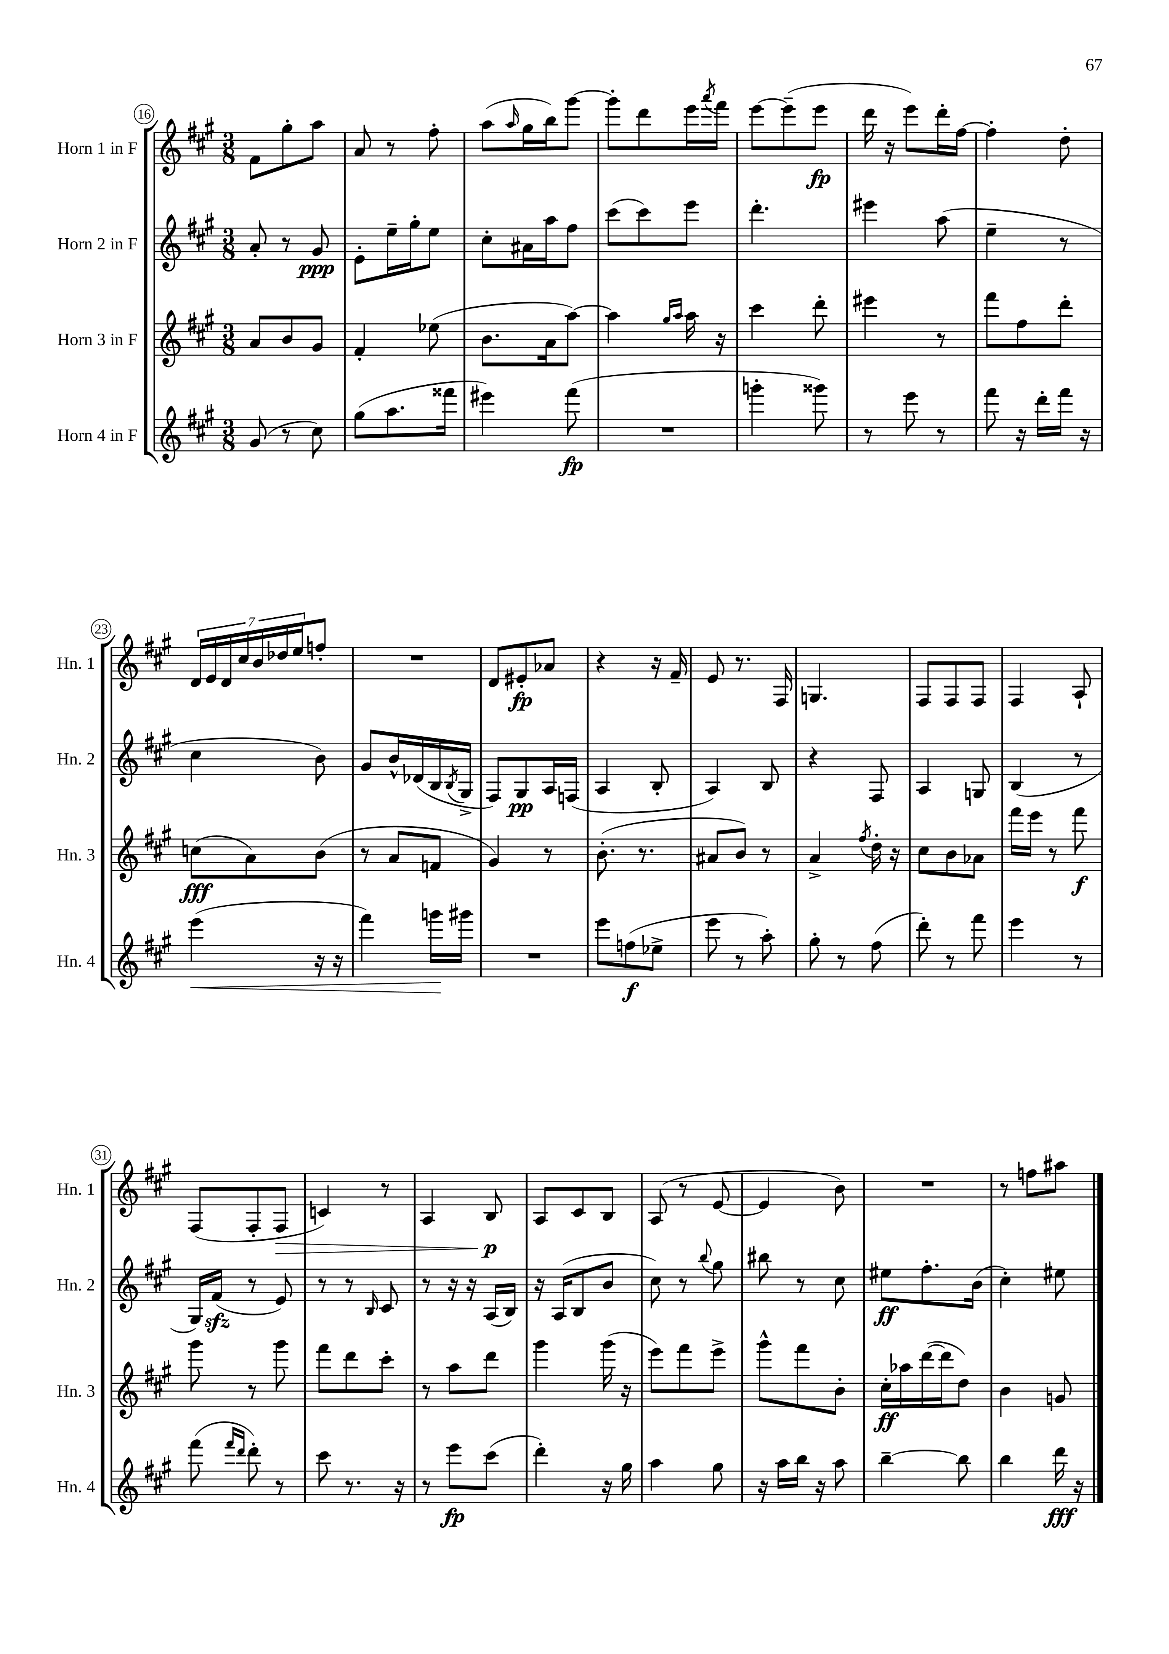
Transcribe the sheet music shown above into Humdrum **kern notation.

**kern	**kern	**kern	**kern
*staff4	*staff3	*staff2	*staff1
*clefG2	*clefG2	*clefG2	*clefG2
*k[f#c#g#]	*k[f#c#g#]	*k[f#c#g#]	*k[f#c#g#]
*M3/8	*M3/8	*M3/8	*M3/8
(8g#	8a	8a'	8f#
8r	8b	8r	8gg#'
8cc#)	8g#	8g#	8aa
=	=	=	=
(8gg#	4f#'	8e'	8a
8.aa	.	16ee~	8r
.	.	16gg#'	.
.	(8ee-	8ee	8ff#'
16fff##	.	.	.
=	=	=	=
4eee#)	8.b	8cc#'	(8aa
.	.	.	16qqaa
.	.	16a#	16gg#
.	16a	16aa	16bb)
(8fff#	[8aa)	8ff#	[8ggg#
=	=	=	=
4.r	4aa]	(8ccc#	8ggg#']
.	.	8ccc#)	8ddd
.	16qqgg#	.	.
.	16qqaa	.	.
.	16aa	8eee	16eee
.	.	.	8qaaa
.	16r	.	16fff#
=	=	=	=
4ggg'	4ccc#	4.ddd'	[8eee
.	.	.	(8eee~]
8ggg##)	8ddd'	.	8eee
=	=	=	=
8r	4eee#	4eee#	16ddd
.	.	.	16r
8eee	.	.	8eee)
8r	8r	(8aa	16ddd'
.	.	.	[16ff#
=	=	=	=
8fff#	8fff#	4ee~	4ff#']
16r	8ff#	.	.
16ddd'	.	.	.
16fff#	8ddd'	8r	8dd'
16r	.	.	.
=	=	=	=
(4eee	(8cc	4cc#	28d
.	.	.	28e
.	.	.	28d
.	.	.	28cc#
.	8a)	.	.
.	.	.	28b
.	.	.	28dd-
.	.	.	28ee
16r	(8b	8b)	8ff'
16r	.	.	.
=	=	=	=
4fff#)	8r	8g#	4.r
.	8a	16b^^	.
.	.	(16d-	.
16ggg	8f	16B	.
.	.	8qB	.
16ggg#	.	16G#^	.
=	=	=	=
4.r	4g#)	8F#)	8d
.	.	8G#	8e#'
.	8r	16A	8a-
.	.	(16F	.
=	=	=	=
8eee	(8.b'	4A	4r
(8ff	.	.	.
.	8.r	.	.
8ee-^	.	8B'	16r
.	.	.	16f#~
=	=	=	=
8eee	8a#	4A)	8e
8r	8b)	.	8.r
8aa')	8r	8B	.
.	.	.	16F#
=	=	=	=
8gg#'	4a^	4r	4.G
8r	.	.	.
.	8qff#	.	.
(8ff#	16dd'	8F#	.
.	16r	.	.
=	=	=	=
8ddd')	8cc#	4A	8F#
8r	8b	.	8F#
8fff#	8a-	8G	8F#
=	=	=	=
4eee	16fff#	(4B	4F#
.	16eee	.	.
.	8r	.	.
8r	8fff#	8r	8A`
=	=	=	=
(8fff#	8ggg#	16G#)	(8F#
.	.	(16f#	.
16qqfff#	.	.	.
16qqddd	.	.	.
8ddd')	8r	8r	8F#'
8r	8ggg#	8e)	8F#
=	=	=	=
8ccc#	8fff#	8r	4c)
8.r	8ddd	8r	.
.	.	16qqB	.
.	8ccc#'	8c#	8r
16r	.	.	.
=	=	=	=
8r	8r	8r	4A
8eee	8aa	16r	.
.	.	16r	.
(8ccc#	8ddd	(16A	8B
.	.	16B)	.
=	=	=	=
4ddd')	4ggg#	16r	8A
.	.	(16A	.
.	.	8B	8c#
16r	(16ggg#	8b	8B
16gg#	16r	.	.
=	=	=	=
4aa	8eee)	8cc#)	(8A
.	8fff#	8r	8r
.	.	8qqbb	.
8gg#	8eee^	8gg#	[8e
=	=	=	=
16r	8ggg#^^	8bb#	4e]
16aa	.	.	.
16bb	8fff#	8r	.
16r	.	.	.
8aa	8b'	8cc#	8b)
=	=	=	=
[4bb~	16cc#'	8ee#	4.r
.	16aa-	.	.
.	([16ddd	8.ff#'	.
.	16ddd]	.	.
8bb]	8dd)	.	.
.	.	(16b	.
=	=	=	=
4bb	4b	4cc#')	8r
.	.	.	8ff
16ddd	8g	8ee#	8aa#
16r	.	.	.
==	==	==	==
*-	*-	*-	*-
